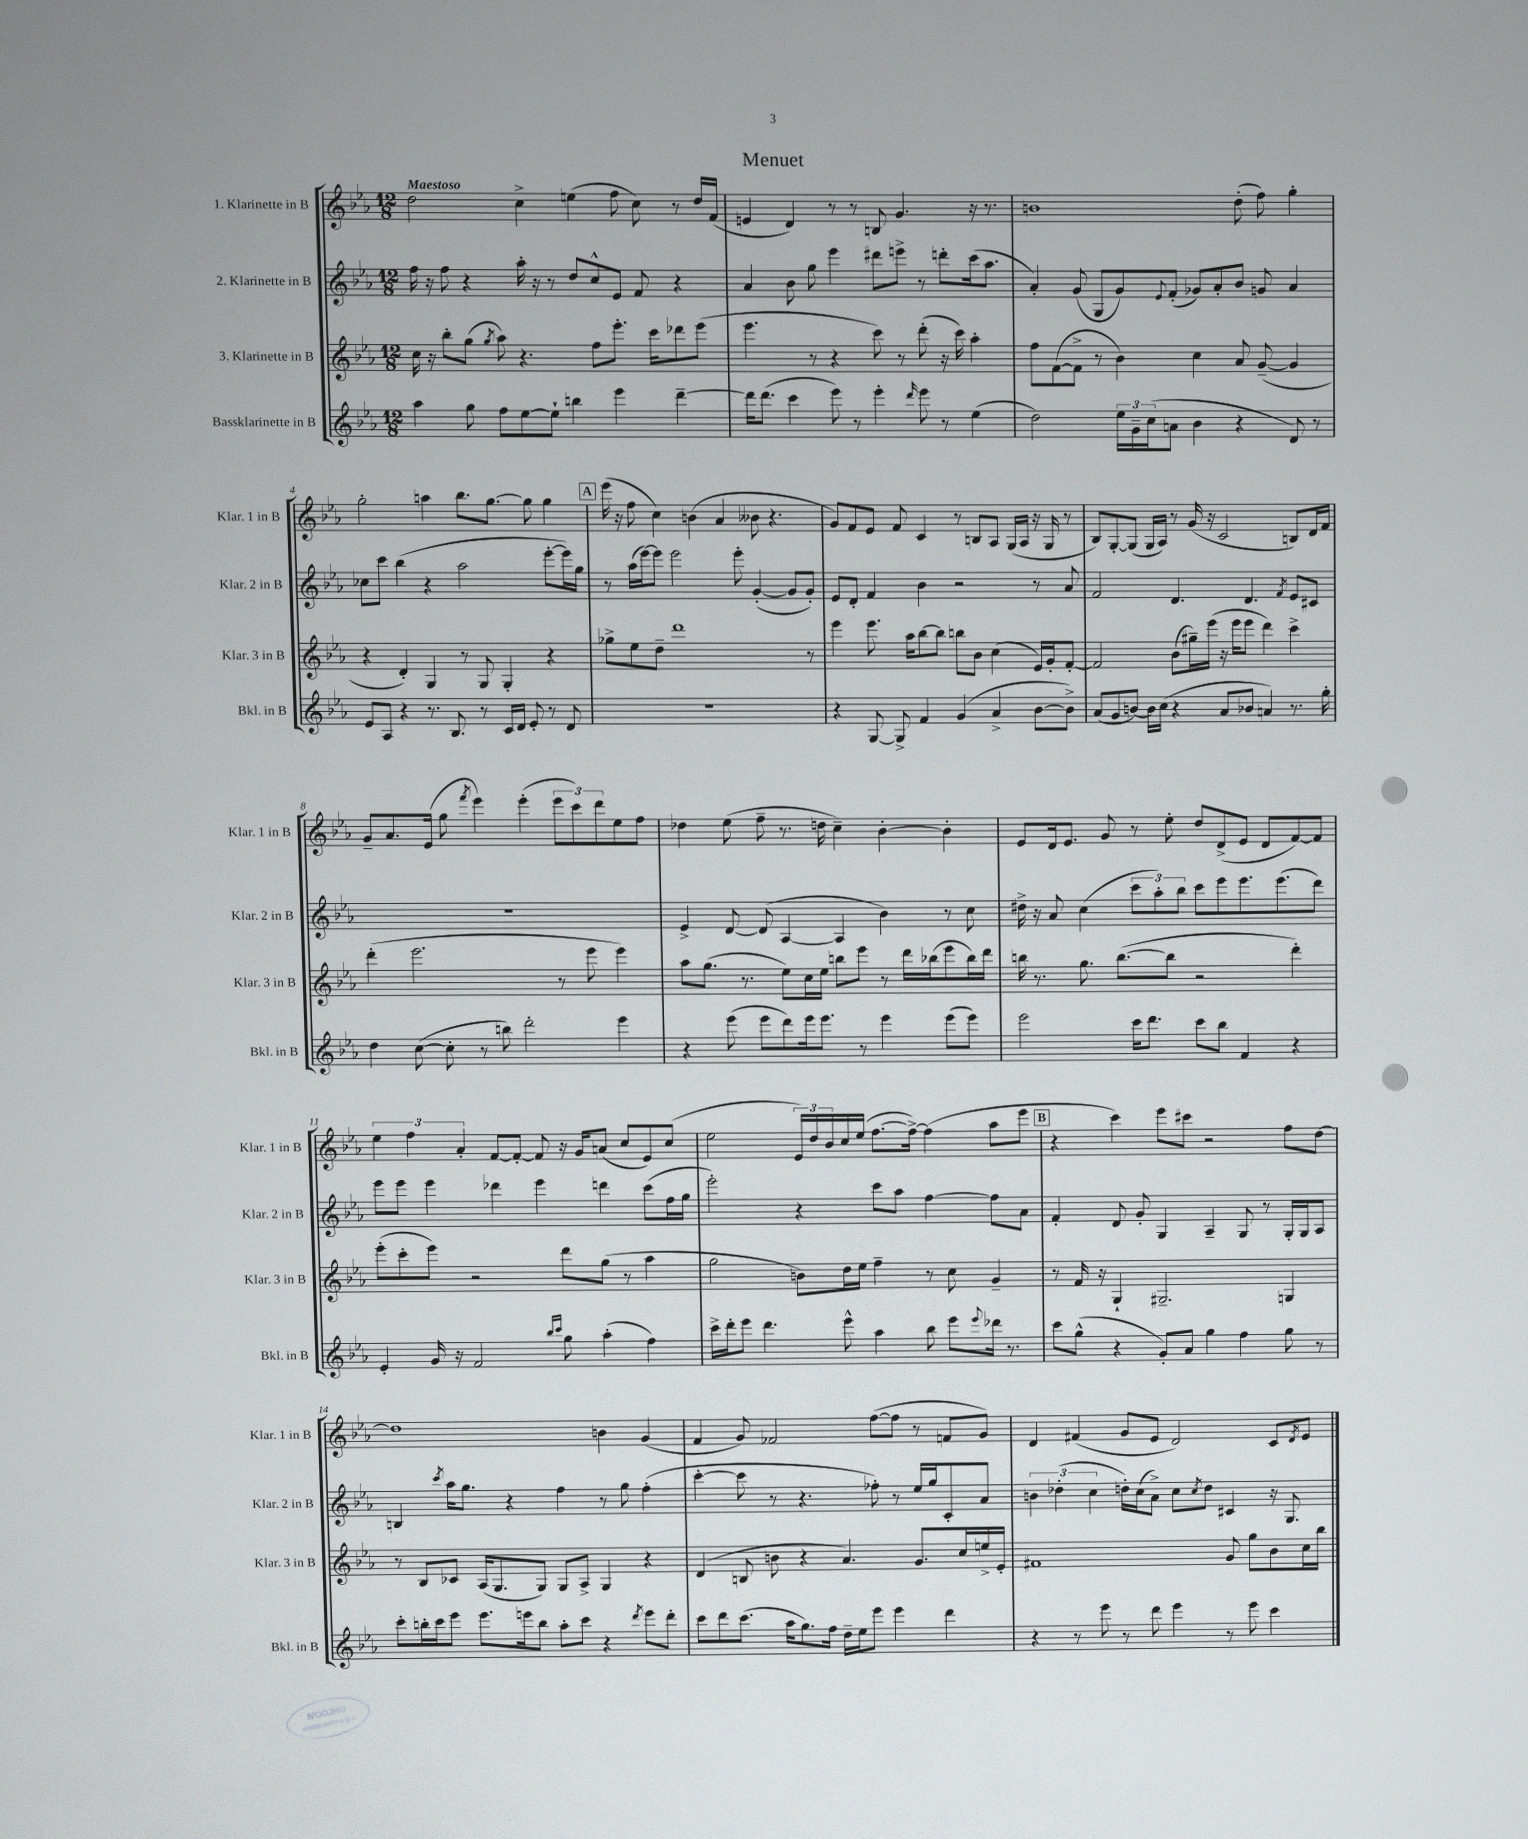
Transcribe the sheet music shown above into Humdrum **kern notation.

**kern	**kern	**kern	**kern
*staff4	*staff3	*staff2	*staff1
*clefG2	*clefG2	*clefG2	*clefG2
*k[b-e-a-]	*k[b-e-a-]	*k[b-e-a-]	*k[b-e-a-]
*M12/8	*M12/8	*M12/8	*M12/8
4aa-	16cc	16ff	2dd
.	16r	16r	.
.	8bb-'	8ff	.
8gg	(8gg	4r	.
.	8qgg	.	.
8ff	8aa-)	.	.
[8ee-	4.r	16aa-'	4cc^
.	.	16r	.
8ee-`]	.	8r	.
4bb	.	8dd	(4ee
.	8ff	8cc^^	.
4eee-	8.eee-'	8e-	8ff
.	.	8f	8cc)
.	16ccc	.	.
[4ddd~	8ddd-	4r	8r
.	(8eee-	.	16dd
.	.	.	(16f
=	=	=	=
16ddd]	4.eee-	4a-	4e
(8.ddd	.	.	.
4ccc	.	8b-	4d)
.	8r	8gg	.
8eee-)	4r	4eee-	8r
8r	.	.	8r
4eee-'	8ccc)	8ddd#	8B
.	8r	8eee^	4.g
16qqddd	.	.	.
8eee-	(8ddd'	8r	.
8r	16r	8ddd'	.
.	16ccc)	.	.
(4ee-	4aa-'	(16ccc	16r
.	.	8.aa-	8.r
=	=	=	=
2dd)	8ff	4a-')	1b
.	([8f	.	.
.	8f^]	(8g	.
.	8r	8G	.
24ee-	4b-)	8g)	.
24g~	.	.	.
(24cc	.	.	.
.	.	8qqe-	.
8a	.	(8f'	.
4b-	4cc	8g-)	.
.	.	8a-'	.
4r	8a-	8b-	(8dd'
.	([8g~	8g	8ff)
8d)	4g]	4a-	4gg'
8r	.	.	.
=	=	=	=
8e-	4r	8cc-	2gg'
8A-	.	8ccc	.
4r	4d')	(4bb-	.
8.r	4G	4r	4aa
8.B-	.	.	.
.	8r	2aa-	8.bb-
8r	8G	.	.
.	.	.	[8.gg
16c	4G'	.	.
16d	.	.	.
8e-'	.	.	8gg]
8r	4r	[8eee-'	4gg
8d	.	16eee-])	.
.	.	16gg	.
=	=	=	=
1.r	8gg-^	8r	(16eee-
.	.	.	16r
.	8ee-	(16aa-	8ff
.	.	[16eee-)	.
.	8dd~	8eee-]	4cc)
.	1ddd	2eee-	.
.	.	.	(4b
.	.	.	4a-
.	.	8eee-'	.
.	.	([4g'	8b--
.	.	.	4.r
.	.	8g]	.
.	8r	8g')	.
=	=	=	=
4r	4eee-	8e-	8g)
.	.	8d'	8f
[8G	8.eee-	4f	8e-
8G^]	.	.	8f
.	16aa-	.	.
4f	[8bb-	4b-	4c
.	8bb-]	.	.
(4g	8bb	2r	8r
.	8b-	.	8B
4a-^	(4cc	.	8A-
.	.	.	(16G
.	.	.	16A-
[8b-	16e-)	8r	16r
.	16g'	.	16G
8b-^])	[8f'	8a-	8r
=	=	=	=
(8a-	2f]	2f	8B-)
8g	.	.	[8G'
[8b)	.	.	(8G]
16b]	.	.	16G
(16cc	.	.	16A-)
4r	(8b-	4.d	8r
.	16gg#~)	.	(16g
.	(16eee-	.	16r
8a-	16r	.	2c
.	16eee-	.	.
8b-	8eee-	4.d	.
4a)	4ddd)	.	.
.	.	8qf	.
8.r	4ccc^	8e-	8B)
.	.	8c#	16d
16gg'	.	.	16f
=	=	=	=
4dd	(4ddd'	1.r	8g~
.	.	.	8.a-
([8cc	2.eee-	.	.
.	.	.	(16e-
8cc']	.	.	8gg
.	.	.	8qfff
8r	.	.	4eee-)
8bb)	.	.	.
2ddd'	.	.	(4eee-'
.	8r	.	12eee-
.	.	.	12ccc)
.	8eee-	.	.
.	.	.	12ddd
4eee-	4eee-)	.	8ee-
.	.	.	8ff
=	=	=	=
4r	8aa-	4e-^	4dd-
.	(8.gg	.	.
(8eee-	.	[8d	(8ee-
.	8.r	.	.
8eee-	.	(8d]	8ff~
8ddd)	8ee-)	[4A-	8.r
16eee-	16cc	.	.
8.eee-	16ee-	.	16dd
.	8bb	4A-]	4cc~)
8r	8eee-	.	.
4eee-	8r	4b-)	[4b-'
.	16ddd	.	.
.	(16bb-	.	.
(8eee-	8eee-	8r	4b-']
8eee-)	16bb-)	8cc	.
.	16ddd	.	.
=	=	=	=
2eee-	16bb	16dd#^	8e-
.	8.r	16r	.
.	.	8a-	16d
.	.	.	8.e-
.	8.gg	(4cc	.
.	.	.	8g
.	([8.bb	.	.
16ccc	.	12ccc	8r
8.ddd	.	.	.
.	.	12aa-')	.
.	8bb]	.	8ee-'
.	.	12bb-	.
8ccc	2r	8ccc	8dd
8bb-	.	8eee-	(8d^
4f	.	8.eee-	8e-
.	.	.	8d
.	.	(8.eee-	.
4r	4ddd')	.	[8f)
.	.	8ddd)	8f]
=	=	=	=
4e-'	(8eee-'	8eee-	6ee-
.	8ccc'	8eee-	.
.	.	.	6ff
16g	8eee-)	4eee-	.
16r	.	.	.
.	.	.	6a-'
2f	2r	.	.
.	.	4ddd-	[8f
.	.	.	8f'_
.	.	4eee-	8f]
16qqbb-	.	.	.
16qqccc	.	.	.
8gg	8ddd	.	16r
.	.	.	16g
(4aa-'	(8gg	4ddd	(8a
.	8r	.	8cc
4ff)	4aa-	(8ccc	8e-)
.	.	16ff	(8cc
.	.	16gg	.
=	=	=	=
16ccc^	2gg	2eee-')	2ee-
16ddd'	.	.	.
8eee-	.	.	.
4.ddd	.	.	.
.	8b)	4r	24e-)
.	.	.	24dd
.	.	.	24b-
8eee-^^	16dd	.	16cc
.	16ee-	.	(16ee-
4aa-	4ff~	8ccc	[8.ff
.	.	8aa-	.
.	.	.	16ff^_)
8bb-	8r	[4ff	(4ff]
8eee-	8cc	.	.
8qqeee-	.	.	.
16ddd-	4g~	8ff]	8aa-
8.r	.	.	.
.	.	8a-	8eee-
=	=	=	=
8ccc	8r	4f'	4r
(8gg^^	16f	.	.
.	16r	.	.
4r	4G`	8d	4ccc)
.	.	8g'	.
8g')	2.G#~	4G	8eee-
8a-	.	.	8ccc#
4gg	.	4A-~	2r
4ff	.	8G	.
.	.	8r	.
8gg	4G	16G'	8ff
.	.	16G	.
8r	.	8A-	[8dd
=	=	=	=
8ccc'	8r	4B	1dd]
16bb'	8B-	.	.
16ccc	.	.	.
.	.	8qccc	.
8eee-	8c-	16aa-	.
.	.	8.gg	.
8.eee-	(16A-	.	.
.	8.G	.	.
.	.	4r	.
16eee	.	.	.
8bb	8G)	.	.
8aa-'	8G	4ff	.
8ccc	8A-^	.	.
4r	4G	8r	4b
.	.	8gg	.
8qddd	.	.	.
8eee	4r	(4ff'	(4g
8ddd'	.	.	.
=	=	=	=
8ccc	(4d	[4ccc'	4f
8ddd	.	.	.
(8.ccc	8B	8ccc]	8g)
.	8b	8r	2f-
16aa-	.	.	.
8.gg)	4r	4.r	.
16ff	.	.	.
16dd~	4.a-)	.	.
16ee-	.	.	.
8eee-	.	8ff-')	([8ff
4eee-	.	8r	8ff]
.	8.g	16ee-	8r
.	.	16gg	.
4ddd	.	8c'	8f
.	16cc	.	.
.	16ee^	8a-	8g)
.	16e-'	.	.
=	=	=	=
4r	1f#	6b	4d
.	.	(6dd-'	.
8r	.	.	(4f#
.	.	6cc	.
8eee-	.	.	.
8r	.	16dd')	8g
.	.	(16cc	.
8ddd	.	8a-^)	8e-
4eee-	.	8cc	2d)
.	.	8qcc	.
.	.	8dd	.
8r	8g	4c#	.
8eee-	8gg	.	.
4ccc	8b-	16r	8c
.	.	8.G	.
.	.	.	8qd
.	16cc	.	8e-
.	16bb-	.	.
==	==	==	==
*-	*-	*-	*-
